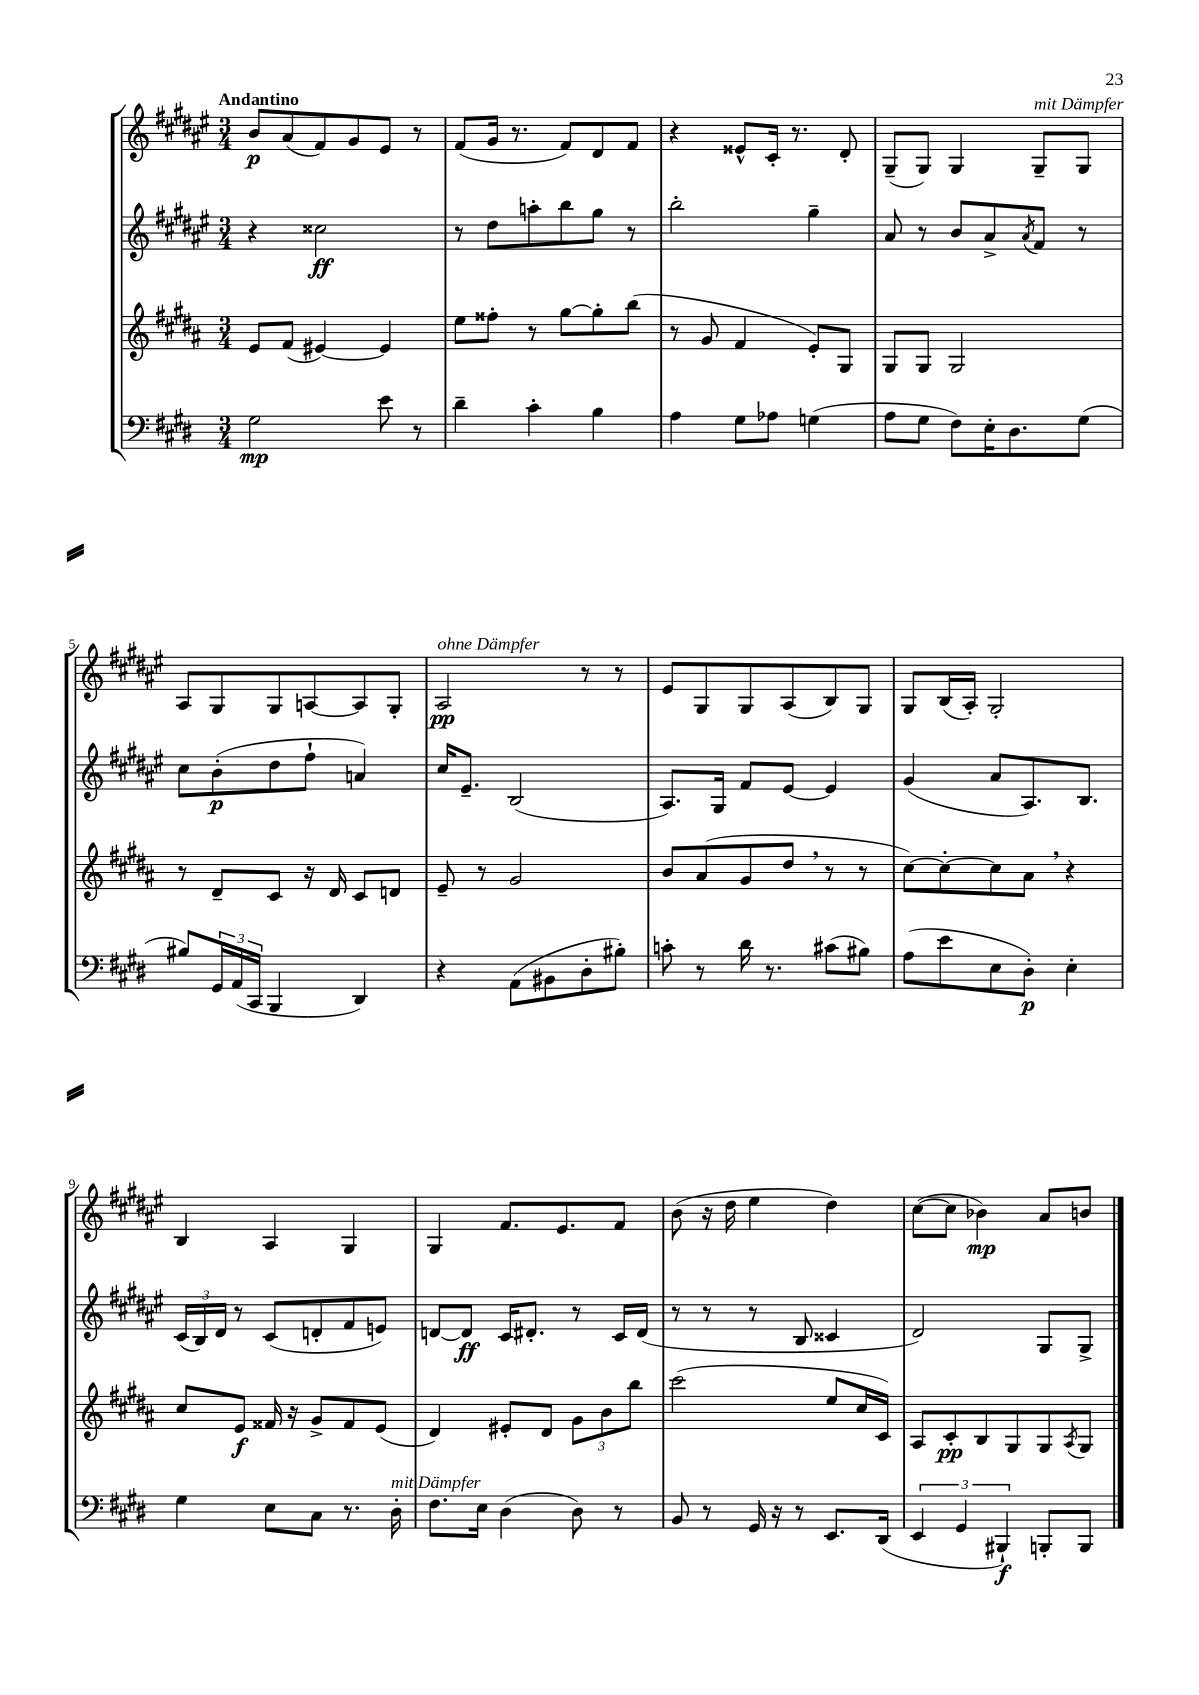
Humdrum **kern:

**kern	**kern	**kern	**kern
*staff4	*staff3	*staff2	*staff1
*clefF4	*clefG2	*clefG2	*clefG2
*k[f#c#g#d#]	*k[f#c#g#d#a#]	*k[f#c#g#d#a#e#]	*k[f#c#g#d#a#e#]
*M3/4	*M3/4	*M3/4	*M3/4
2G#	8e	4r	8b
.	(8f#	.	(8a#
.	[4e#)	2cc##	8f#)
.	.	.	8g#
8e	4e#]	.	8e#
8r	.	.	8r
=	=	=	=
4d#~	8ee	8r	(8f#
.	8ff##'	8dd#	16g#
.	.	.	8.r
4c#'	8r	8aa'	.
.	[8gg#	8bb	8f#)
4B	8gg#']	8gg#	8d#
.	(8bb	8r	8f#
=	=	=	=
4A	8r	2bb'	4r
.	8g#	.	.
8G#	4f#	.	8e##^^
8A-	.	.	16c#'
.	.	.	8.r
(4G	8e')	4gg#~	.
.	8G#	.	8d#'
=	=	=	=
8A	8G#	8a#	(8G#~
8G#	8G#	8r	8G#)
8F#)	2G#	8b	4G#
16E'	.	8a#^	.
8.D#	.	.	.
.	.	8qa#	.
.	.	8f#	8G#~
(8G#	.	8r	8G#
=	=	=	=
8B#)	8r	8cc#	8A#
24GG#	8d#~	(8b'	8G#
(24AA	.	.	.
24CC#	.	.	.
4BBB	8c#	8dd#	8G#
.	16r	8ff#`	[8A
.	16d#	.	.
4DD#)	8c#	4a)	8A]
.	8d	.	8G#'
=	=	=	=
4r	8e~	16cc#	2A#
.	.	8.e#~	.
.	8r	.	.
(8AA	2g#	(2B	.
8BB#	.	.	.
8D#'	.	.	8r
8B#')	.	.	8r
=	=	=	=
8c'	8b	8.A#)	8e#
8r	(8a#	.	8G#
.	.	16G#	.
16d#	8g#	8f#	8G#
8.r	.	.	.
.	8dd#	[8e#	(8A#
(8c#	8r	4e#]	8B)
8B#)	8r	.	8G#
=	=	=	=
(8A	[8cc#)	(4g#	8G#
8e	8cc#'_	.	(16B
.	.	.	16A#')
8E	8cc#]	8a#	2G#'
8D#')	8a#	8.A#)	.
4E'	4r	.	.
.	.	8.B	.
=	=	=	=
4G#	8cc#	(24c#	4B
.	.	24B)	.
.	.	24d#	.
.	8e	8r	.
8E	16f##	(8c#	4A#
.	16r	.	.
8C#	8g#^	8d'	.
8.r	8f##	8f#	4G#
.	(8e	8e)	.
16D#'	.	.	.
=	=	=	=
8.F#	4d#)	[8d	4G#
.	.	8d]	.
16E	.	.	.
(4D#	8e#'	16c#	8.f#
.	.	8.d#'	.
.	8d#	.	.
.	.	.	8.e#
8D#)	12g#	8r	.
.	12b	.	.
8r	.	16c#	8f#
.	12bb	.	.
.	.	(16d#	.
=	=	=	=
8BB	(2ccc#	8r	(8b
8r	.	8r	16r
.	.	.	16dd#
16GG#	.	8r	4ee#
16r	.	.	.
8r	.	8B	.
8.EE	8ee	4c##	4dd#)
.	16cc#	.	.
(16DD#	16c#)	.	.
=	=	=	=
6EE	8A#	2d#)	([8cc#
.	8c#'	.	8cc#]
6GG#	.	.	.
.	8B	.	4b-)
6BBB#`)	.	.	.
.	8G#	.	.
8BBB'	8G#	8G#	8a#
.	8qA#	.	.
8BBB	8G#	8G#^	8b
==	==	==	==
*-	*-	*-	*-
